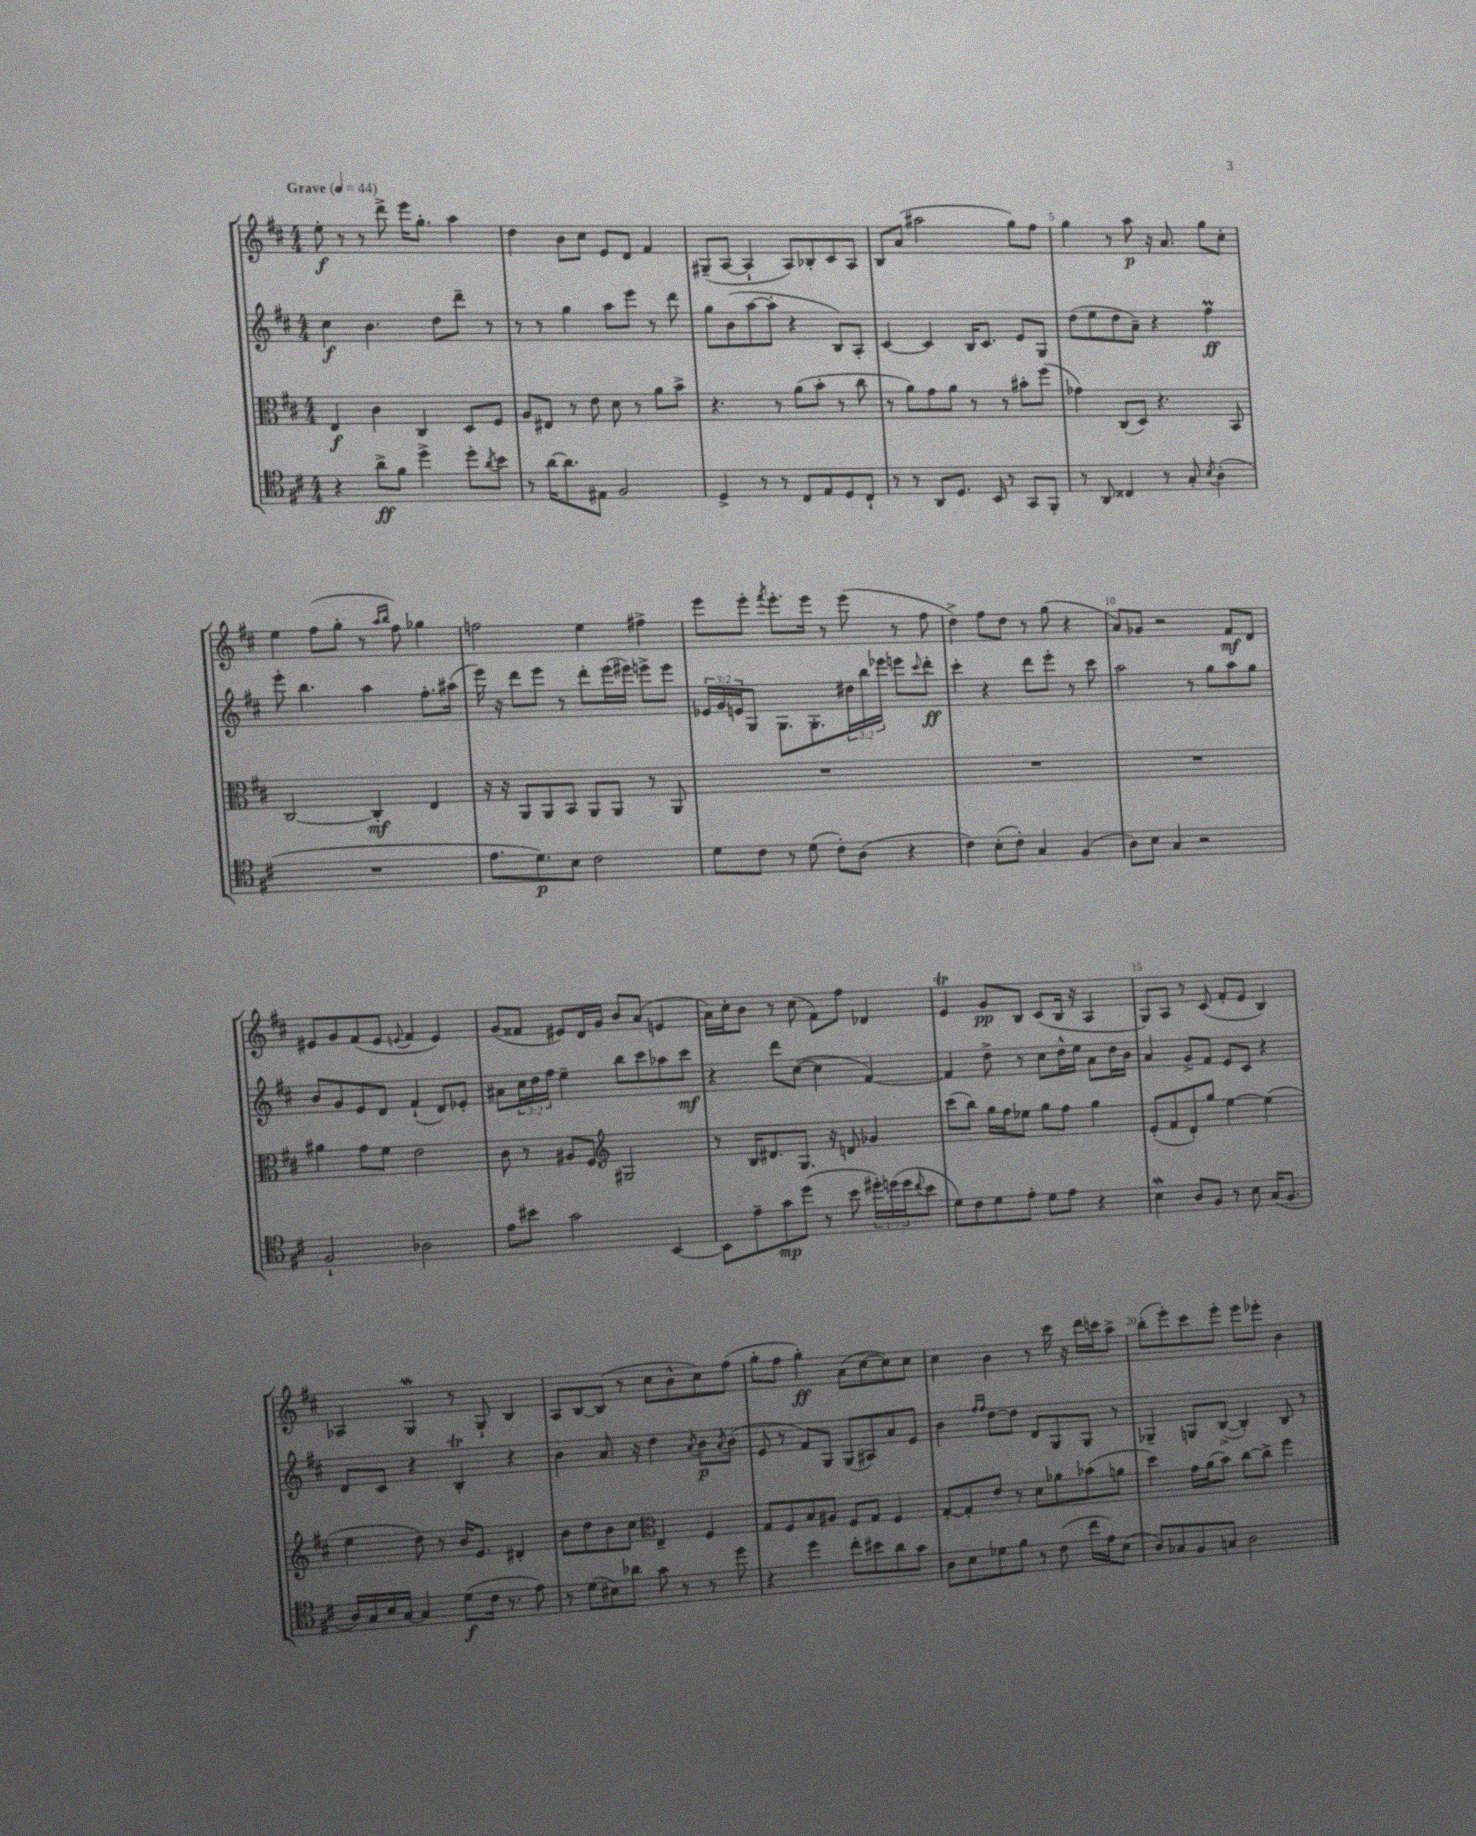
<<
\new StaffGroup <<
\new Staff = "s0" {
    \clef treble \key d \major \numericTimeSignature \time 4/4 \tempo "Grave" 4 = 44
    e''8-.\f r8 r8 d'''8-> e'''16 g''8.-. a''4 |
    d''4 b'8 cis''8 e'8 d'8 fis'4 |
    gis8--( a8~ a4-! a8) bes8-. cis'8 a8 |
    b8 a'8( ais''2 g''8) fis''8 |
    g''4 r8 a''8\p r16 a'8. g''8 cis''8-. |
    e''4 fis''8( g''8-. r8 \grace { a''16 b''16 } fis''8) ges''4 |
    f''2 e''4 fis''4-> |
    e'''8 e'''8-. \acciaccatura { fis'''8 } e'''8.-. e'''16 r8 e'''8( r8 fis''8 |
    d''4->) fis''8 d''8 r8 g''8( r4 |
    a'8) ges'8 r2 fis'8\mf d'8 |
    eis'8 g'8 fis'8( eis'8 \appoggiatura { e'8 } fis'4 e'4) |
    g'8( fisis'8 eis'8) d'16 g'16 b'8 a'8( e'4 |
    a'16) cis''16-. b'8 r8 cis''8( fis'8) fis''8 des'4 |
    e'4\trill g'8\pp b8 cis'8( b16 r16 a4 |
    g8) a8 r8 cis'8( fis'8-. e'8 b4) |
    aes4 g4\mordent r8 g8-! b4 |
    a8 b8~ b8( r8 cis''8 b'8-^ cis''8) fis''8( |
    g''8-. fis''8 g''4-.\ff) a'8( cis''8~ cis''8) cis''8 |
    cis''4 b'4 r8 cis'''16 r16 d'''16 c'''16 a''8-> |
    b''8-.( e'''8-.) cis'''8 e'''8-. e'''8 ees'''8-. b'4 \bar "|." |
}
\new Staff = "s1" {
    \clef treble \key d \major \numericTimeSignature \time 4/4 \override Staff.TupletNumber.text = #tuplet-number::calc-fraction-text
    cis''4\f b'4. d''8 d'''8-- r8 |
    r8 r8 g''4 a''8 e'''8 r8 d'''8 |
    g''8 b'8( a''8~ a''8-. r4 b8) a8-. |
    cis'4~ cis'4 b16 cis'8. e'8 g8 |
    d''8( e''8 d''8 a'8--) r4 fis''4\prall\ff |
    e'''8-. b''4. a''4 fis''8.-. ais''16( |
    e'''16) r16 d'''8 e'''8 r8 d'''8-. e'''16( eis'''16) e'''8-> e'''8 |
    \tuplet 3/2 { ees'16 g'16 e'16 } g8 g8. g8.-. \tuplet 3/2 { dis''16 b''16 ees'''16 } e'''8 \appoggiatura { cis'''8 } d'''8-.\ff |
    cis'''4-. r4 d'''8 e'''8-. r8 cis'''8 |
    a''2 r8 g''8 a''8 g''8 |
    b'8 g'8 e'8 d'8 fis'4-!( d'8) ees'8-. |
    ais'8 \tuplet 3/2 { cis''16 d''16 fis''16 } e''4-- b''8 cis'''8 aes''8 cis'''8\mf |
    r4 d'''8 cis''8~( cis''4 fis'4~) |
    fis'4 d''8-> r8 cis''8 d''16-^ e''16 a'8 d''16 b'16 |
    a'4 g'8-> fis'8 e'8 cis'8 r4 |
    d'8 cis'8 r4 b4-.\trill r4 |
    b'4 a'8. r16 d''4 \acciaccatura { a'8 } b'8\p \acciaccatura { a'8 } b'8( |
    e'8 r8 fis'8) g8 g8( ais8) a'8 e'8 |
    b'4 \grace { fis''16 fis''16 } d''8~ d''8 d'8 g8 g8 r8 |
    ges4-- g8 b8~->( b4-.) b8 r8 \bar "|." |
}
\new Staff = "s2" {
    \clef alto \key d \major \numericTimeSignature \time 4/4
    e4\f cis'4 cis4 d8 fis8 |
    a8 eis8 r8 e'8 d'8 r8 a'8 b'8-> |
    r4. r8 a'8( b'8-. r8 cis''8 |
    r8 a'8) g'8 a'8 r8 r8 bis'8-. fis''8( |
    ges'4) cis8( d8) r4. b,8 |
    cis2~ cis4-.\mf e4 |
    r16 r16 a,8 a,8 b,8 a,8 a,8 r8 a,8 |
    R1 |
    R1 |
    R1 |
    ais'4 g'8 fis'8 e'2 |
    cis'8 r8 ais8 fis8 \clef treble gis2 |
    r8 b16 dis'8. g8. r16 d'8 ges'4 |
    cis'''8( b''8) g''16 fis''16 ees''8 g''8 fis''8 g''4 |
    e'8-.( fis'8 d'8-.) g''8 e''4~ e''4( |
    e''4 d''8) r8 b'16 e'8. dis'4-. |
    b'8 d''8 b'8 cis''8 \clef alto e4-- fis4 |
    g8 fis8 b8 ais8 fis8 g8 fis4 |
    g8~-. g8-. e'8 r8 d'8 aes'8 bes'8( a'8 |
    d''4) g'16 a'16( b'8) cis''8~ cis''8-> fis''4 \bar "|." |
}
\new Staff = "s3" {
    \clef tenor \key d \major \numericTimeSignature \time 4/4 \override Staff.TupletNumber.text = #tuplet-number::calc-fraction-text
    r4 a'8->\ff fis'8 d''4-> d''8-. \acciaccatura { a'8 } b'8 |
    r8 a'16~ a'8. eis8 fis2 |
    d4-> r8 r8 cis8 e8 d8 cis8-! |
    r8 r8 a,8 d8. b,16 r8 g,8 fis,8-. |
    r8 a,8 cisis4 r8 g8-. \acciaccatura { b8 } a4-.( |
    R1 |
    e'8. d'8.\p) b8 cis'2 |
    d'8 cis'8 r8 d'8( cis'8-.) a8( r4 |
    cis'4) b8-.( cis'8-.) g4 fis4( |
    a8) b8 g4 r2 |
    fis2-! aes2 |
    e'8 bis'8 g'2 b,4~ |
    b,8 e'8-- g'8\mp d''8( r8 b'8 \tuplet 3/2 { dis''16-.) d''16( d''16 } \appoggiatura { cis''8 } b'8 |
    d'8) cis'8 d'8 e'8-. d'8 e'8 r4 |
    b4\mordent a8 fis8 r8 b8 g16( fis8. |
    a16) g16 b16 g16~ g4 d'8\f( cis'16 r8. e'8) |
    r8 d'8( bis8) aes'8 g'8 r8 r8 d''8 |
    r4 d''4 cis''8-. bis'8 a'8 g'8 |
    a8 b8 des'8 fis'8 r8 cis'8( cis''16 e'16) b8( |
    a8) ges8 fis8 g8 a2 \bar "|." |
}
>>
>>
\layout { \context { \Score \override BarNumber.break-visibility = ##(#f #t #t) barNumberVisibility = #(every-nth-bar-number-visible 5) } }
